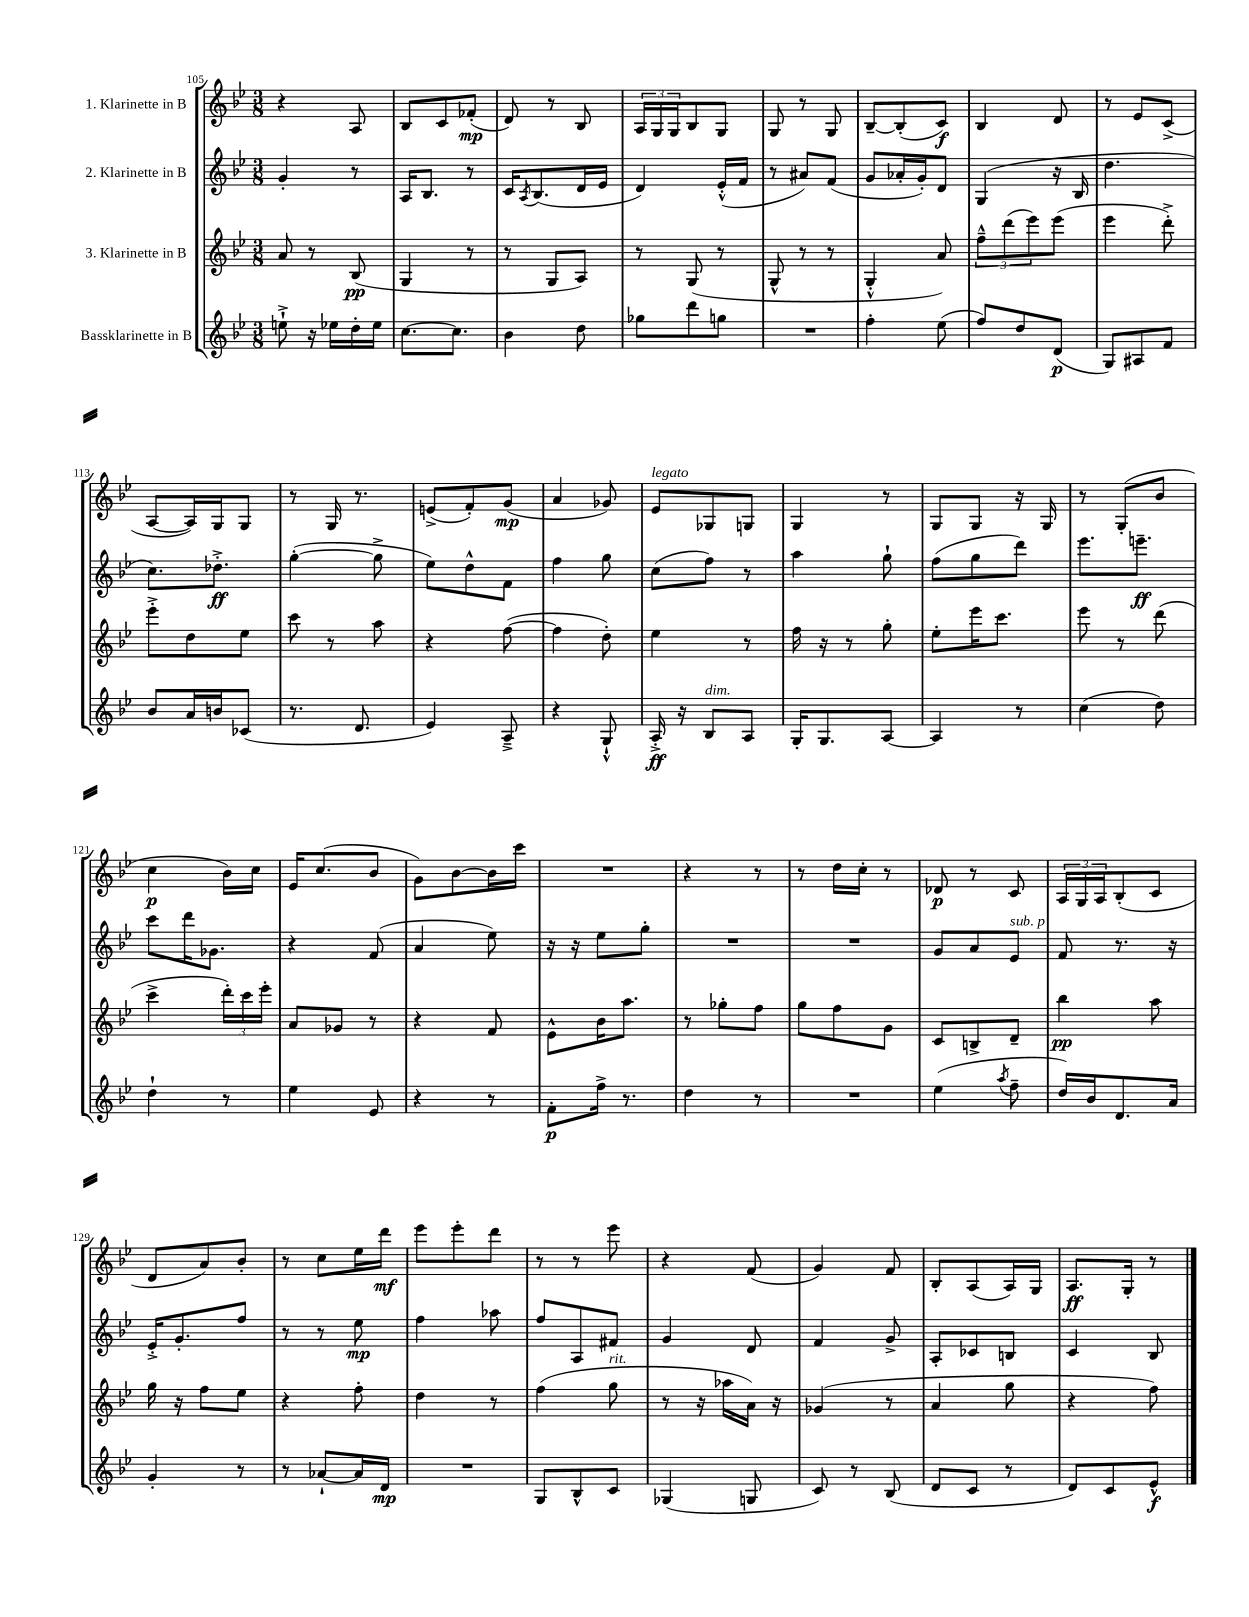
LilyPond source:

<<
\new StaffGroup <<
\new Staff = "s0" \with { instrumentName = "1. Klarinette in B" } {
    \clef treble \key bes \major \numericTimeSignature \time 3/8
    r4 a8 |
    bes8 c'8 fes'8-.\mp( |
    d'8) r8 bes8 |
    \tuplet 3/2 { a16 g16 g16 } bes8 g8 |
    g8 r8 g8 |
    bes8~-- bes8-.( c'8\f) |
    bes4 d'8 |
    r8 ees'8 c'8->( |
    a8~ a16) g16 g8 |
    r8 g16 r8. |
    e'8->( f'8-.) g'8\mp( |
    a'4 ges'8) |
    ees'8^\markup { \italic "legato" } ges8 g8 |
    g4 r8 |
    g8 g8 r16 g16 |
    r8 g8-.( bes'8 |
    c''4\p bes'16) c''16 |
    ees'16 c''8.( bes'8 |
    g'8) bes'8~ bes'16 c'''16 |
    R4. |
    r4 r8 |
    r8 d''16 c''16-. r8 |
    des'8\p r8 c'8 |
    \tuplet 3/2 { a16 g16 a16 } bes8-.( c'8 |
    d'8 a'8) bes'8-. |
    r8 c''8 ees''16 d'''16\mf |
    ees'''8 ees'''8-. d'''8 |
    r8 r8 ees'''8 |
    r4 f'8( |
    g'4) f'8 |
    bes8-. a8( a16) g16 |
    a8.\ff g16-. r8 \bar "|." |
}
\new Staff = "s1" \with { instrumentName = "2. Klarinette in B" } {
    \clef treble \key bes \major \numericTimeSignature \time 3/8
    g'4-. r8 |
    a16 bes8. r8 |
    c'16 \acciaccatura { a8 } bes8.( d'16 ees'16 |
    d'4) ees'16-.-^( f'16 |
    r8 ais'8) f'8( |
    g'8 aes'16-. g'16-.) d'8 |
    g4( r16 bes16 |
    d''4. |
    c''8.) des''8.-.->\ff |
    g''4~-.( g''8-> |
    ees''8) d''8-^ f'8 |
    f''4 g''8 |
    c''8( f''8) r8 |
    a''4 g''8-! |
    f''8( g''8 d'''8) |
    ees'''8. e'''8.--\ff |
    c'''8 d'''16 ges'8. |
    r4 f'8( |
    a'4 ees''8) |
    r16 r16 ees''8 g''8-. |
    R4. |
    R4. |
    g'8 a'8 ees'8^\markup { \italic "sub. p" } |
    f'8 r8. r16 |
    ees'16-.-> g'8.-. f''8 |
    r8 r8 ees''8\mp |
    f''4 aes''8 |
    f''8 a8 fis'8 |
    g'4 d'8 |
    f'4 g'8-> |
    a8-. ces'8 b8 |
    c'4 bes8 \bar "|." |
}
\new Staff = "s2" \with { instrumentName = "3. Klarinette in B" } {
    \clef treble \key bes \major \numericTimeSignature \time 3/8
    a'8 r8 bes8\pp( |
    g4 r8 |
    r8 g8 a8) |
    r8 g8( r8 |
    g8-^ r8 r8 |
    g4-.-^ a'8) |
    \tuplet 3/2 { f''8---^ d'''8( ees'''8) } ees'''8( |
    ees'''4 d'''8-.->) |
    ees'''8-.-> d''8 ees''8 |
    c'''8 r8 a''8 |
    r4 f''8~( |
    f''4 d''8-.) |
    ees''4 r8 |
    f''16 r16 r8 g''8-. |
    ees''8-. ees'''16 c'''8. |
    ees'''8 r8 d'''8( |
    c'''4-> \tuplet 3/2 { d'''16-.) c'''16 ees'''16-. } |
    a'8 ges'8 r8 |
    r4 f'8 |
    ees'8-^ bes'16 a''8. |
    r8 ges''8-. f''8 |
    g''8 f''8 g'8 |
    c'8 b8-> d'8-- |
    bes''4\pp a''8 |
    g''16 r16 f''8 ees''8 |
    r4 f''8-. |
    d''4 r8 |
    f''4( g''8^\markup { \italic "rit." } |
    r8 r16 aes''16 a'16) r16 |
    ges'4( r8 |
    a'4 g''8 |
    r4 f''8) \bar "|." |
}
\new Staff = "s3" \with { instrumentName = "Bassklarinette in B" } {
    \clef treble \key bes \major \numericTimeSignature \time 3/8
    e''8-!-> r16 ees''16 d''16-. ees''16 |
    c''8.~ c''8. |
    bes'4 d''8 |
    ges''8 d'''8 g''8 |
    R4. |
    f''4-. ees''8( |
    f''8) d''8 d'8\p( |
    g8) ais8 f'8 |
    bes'8 a'16 b'16 ces'8( |
    r8. d'8. |
    ees'4) a8---> |
    r4 g8-!-^ |
    a16-.->\ff r16 bes8^\markup { \italic "dim." } a8 |
    g16-. g8. a8~ |
    a4 r8 |
    c''4( d''8) |
    d''4-! r8 |
    ees''4 ees'8 |
    r4 r8 |
    f'8-.\p f''16-> r8. |
    d''4 r8 |
    R4. |
    ees''4( \acciaccatura { a''8 } f''8-- |
    d''16) bes'16 d'8. a'16 |
    g'4-. r8 |
    r8 aes'8~-! aes'16 d'16\mp |
    R4. |
    g8 bes8-^ c'8 |
    ges4( g8 |
    c'8) r8 bes8( |
    d'8 c'8 r8 |
    d'8) c'8 ees'8-^\f \bar "|." |
}
>>
>>
\layout { \context { \Score currentBarNumber = #105 } }
